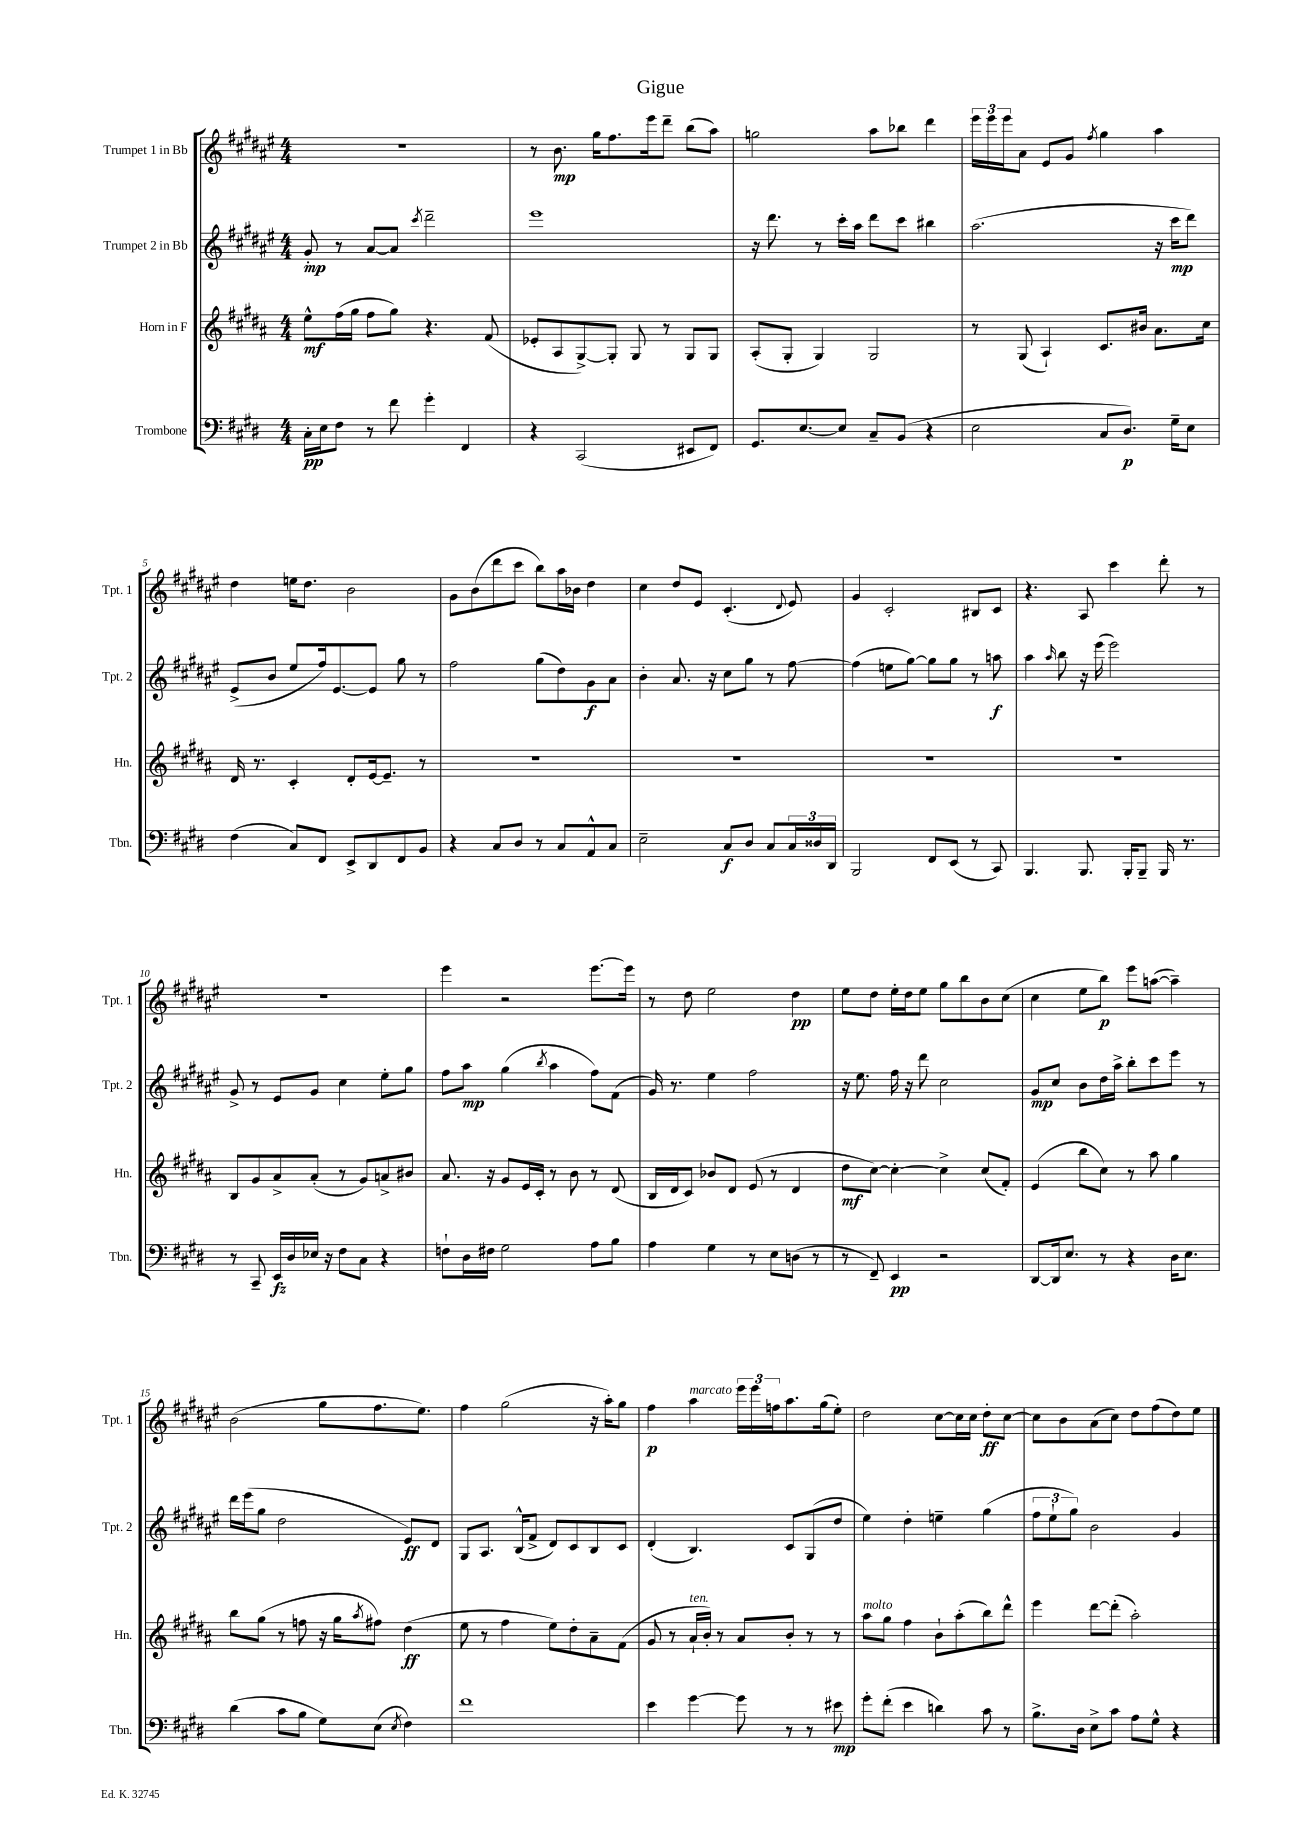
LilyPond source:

\header { title = "Gigue" }
<<
\new StaffGroup <<
\new Staff = "s0" \with { instrumentName = "Trumpet 1 in Bb" shortInstrumentName = "Tpt. 1" } {
    \clef treble \key fis \major \numericTimeSignature \time 4/4
    R1 |
    r8 b'8.\mp gis''16 fis''8. eis'''16 dis'''8-- b''8( ais''8) |
    g''2 ais''8 bes''8 dis'''4 |
    \tuplet 3/2 { eis'''16 eis'''16 eis'''16 } ais'8 eis'8 gis'8 \acciaccatura { fis''8 } gis''4 ais''4 |
    dis''4 e''16 dis''8. b'2 |
    gis'8 b'8( dis'''8 cis'''8 b''8) ais''16 bes'16 dis''4 |
    cis''4 dis''8 eis'8 cis'4.-.( \appoggiatura { dis'8 } eis'8) |
    gis'4 cis'2-. bis8 cis'8 |
    r4. ais8 cis'''4 dis'''8-. r8 |
    R1 |
    eis'''4 r2 eis'''8.~ eis'''16 |
    r8 dis''8 eis''2 dis''4\pp |
    eis''8 dis''8 eis''16-. dis''16 eis''8 gis''8 b''8 b'8 cis''8( |
    cis''4 eis''8 b''8\p) eis'''8 a''8~( a''4--) |
    b'2( gis''8 fis''8. eis''8.) |
    fis''4 gis''2( r16 ais''16-.) gis''8 |
    fis''4\p ais''4^\markup { \italic "marcato" } \tuplet 3/2 { eis'''16 eis'''16 f''16 } ais''8. gis''16( eis''8-.) |
    dis''2 cis''8~ cis''16 cis''16 dis''8-.\ff cis''8~ |
    cis''8 b'8 ais'8( cis''8) dis''8 fis''8( dis''8) eis''8 \bar "|." |
}
\new Staff = "s1" \with { instrumentName = "Trumpet 2 in Bb" shortInstrumentName = "Tpt. 2" } {
    \clef treble \key fis \major \numericTimeSignature \time 4/4
    gis'8-.\mp r8 ais'8~ ais'8 \acciaccatura { cis'''8 } dis'''2-- |
    eis'''1 |
    r16 dis'''8. r8 cis'''16-. ais''16 dis'''8 cis'''8 bis''4 |
    ais''2.( r16 cis'''16\mp dis'''8) |
    eis'8->( b'8 eis''8 fis''16) eis'8.~ eis'8 gis''8 r8 |
    fis''2 gis''8( dis''8) gis'8\f ais'8 |
    b'4-. ais'8. r16 cis''8 gis''8 r8 fis''8~ |
    fis''4( e''8 gis''8~) gis''8 gis''8 r8 a''8\f |
    ais''4 \grace { ais''16 } b''8 r16 eis'''16( eis'''2) |
    gis'8-> r8 eis'8 gis'8 cis''4 eis''8-. gis''8 |
    fis''8 ais''8\mp gis''4( \acciaccatura { b''8 } ais''4 fis''8) fis'8( |
    gis'16) r8. eis''4 fis''2 |
    r16 eis''8. fis''16 r16 dis'''8 cis''2 |
    gis'8\mp cis''8 b'8 dis''16 ais''16-> b''8-. cis'''8 eis'''8 r8 |
    dis'''16 eis'''16( gis''8 dis''2 eis'8\ff) dis'8 |
    gis8 ais8. b16-^( fis'8-> dis'8) cis'8 b8 cis'8 |
    dis'4-.( b4.) cis'8 gis8( dis''8 |
    eis''4) dis''4-. e''4-- gis''4( |
    \tuplet 3/2 { fis''8 eis''8-! gis''8) } b'2 gis'4 \bar "|." |
}
\new Staff = "s2" \with { instrumentName = "Horn in F" shortInstrumentName = "Hn." } {
    \clef treble \key b \major \numericTimeSignature \time 4/4
    e''8-^\mf fis''16( gis''16 fis''8 gis''8) r4. fis'8( |
    ees'8-. ais8 gis8~->) gis8-. gis8 r8 gis8 gis8 |
    ais8-.( gis8-. gis4) gis2 |
    r8 gis8( ais4-!) cis'8. bis'16 ais'8. cis''16 |
    dis'16 r8. cis'4-. dis'8-. e'16~ e'8.-- r8 |
    R1 |
    R1 |
    R1 |
    R1 |
    b8 gis'8 ais'8-> ais'8-.( r8 gis'8) a'8-> bis'8 |
    ais'8. r16 gis'8 e'16 cis'16-. r8 b'8 r8 dis'8( |
    b16 dis'16 cis'8) bes'8 dis'8 e'8( r8 dis'4 |
    dis''8\mf cis''8~) cis''4~-. cis''4-> cis''8( fis'8-.) |
    e'4( b''8 cis''8) r8 ais''8 gis''4 |
    b''8 gis''8( r8 f''8 r16 gis''16 \acciaccatura { ais''8 } fis''8) dis''4\ff( |
    e''8 r8 fis''4 e''8) dis''8-. ais'8-- fis'8( |
    gis'8 r8 ais'16-!^\markup { \italic "ten." } b'16-.) r8 ais'8 b'8-. r8 r8 |
    ais''8^\markup { \italic "molto" } gis''8 fis''4 b'8-! ais''8-.( b''8) dis'''8-^ |
    e'''4 dis'''8~ dis'''8-.( ais''2-.) \bar "|." |
}
\new Staff = "s3" \with { instrumentName = "Trombone" shortInstrumentName = "Tbn." } {
    \clef bass \key e \major \numericTimeSignature \time 4/4
    cis16-.\pp e16 fis8 r8 fis'8 gis'4-. fis,4 |
    r4 cis,2( eis,8 fis,8) |
    gis,8. e8.~ e8 cis8-- b,8( r4 |
    e2 cis8 dis8.\p) gis16-- e8 |
    fis4( cis8) fis,8 e,8-> dis,8 fis,8 b,8 |
    r4 cis8 dis8 r8 cis8 a,8-^ cis8 |
    e2-- cis8\f dis8 cis8 \tuplet 3/2 { cis16 disis16 dis,16 } |
    b,,2 fis,8 e,8( r8 cis,8) |
    b,,4. b,,8. b,,16-. b,,8-- b,,16 r8. |
    r8 cis,8-- e,16\fz dis16 ees16 r16 fis8 cis8 r4 |
    f8-! dis16 fis16 gis2 a8 b8 |
    a4 gis4 r8 e8 d8( r8 |
    r8 fis,8--) e,4\pp r2 |
    dis,8~ dis,16 e8. r8 r4 dis16 e8. |
    dis'4( cis'8 b8 gis8) e8( \acciaccatura { e8 } fis4) |
    fis'1 |
    e'4 gis'4~ gis'8 r8 r8 eis'8\mp |
    gis'8-. fis'8-.( e'4 d'4) cis'8 r8 |
    b8.-> dis16 e8-> cis'8 a8 gis8-^ r4 \bar "|." |
}
>>
>>
